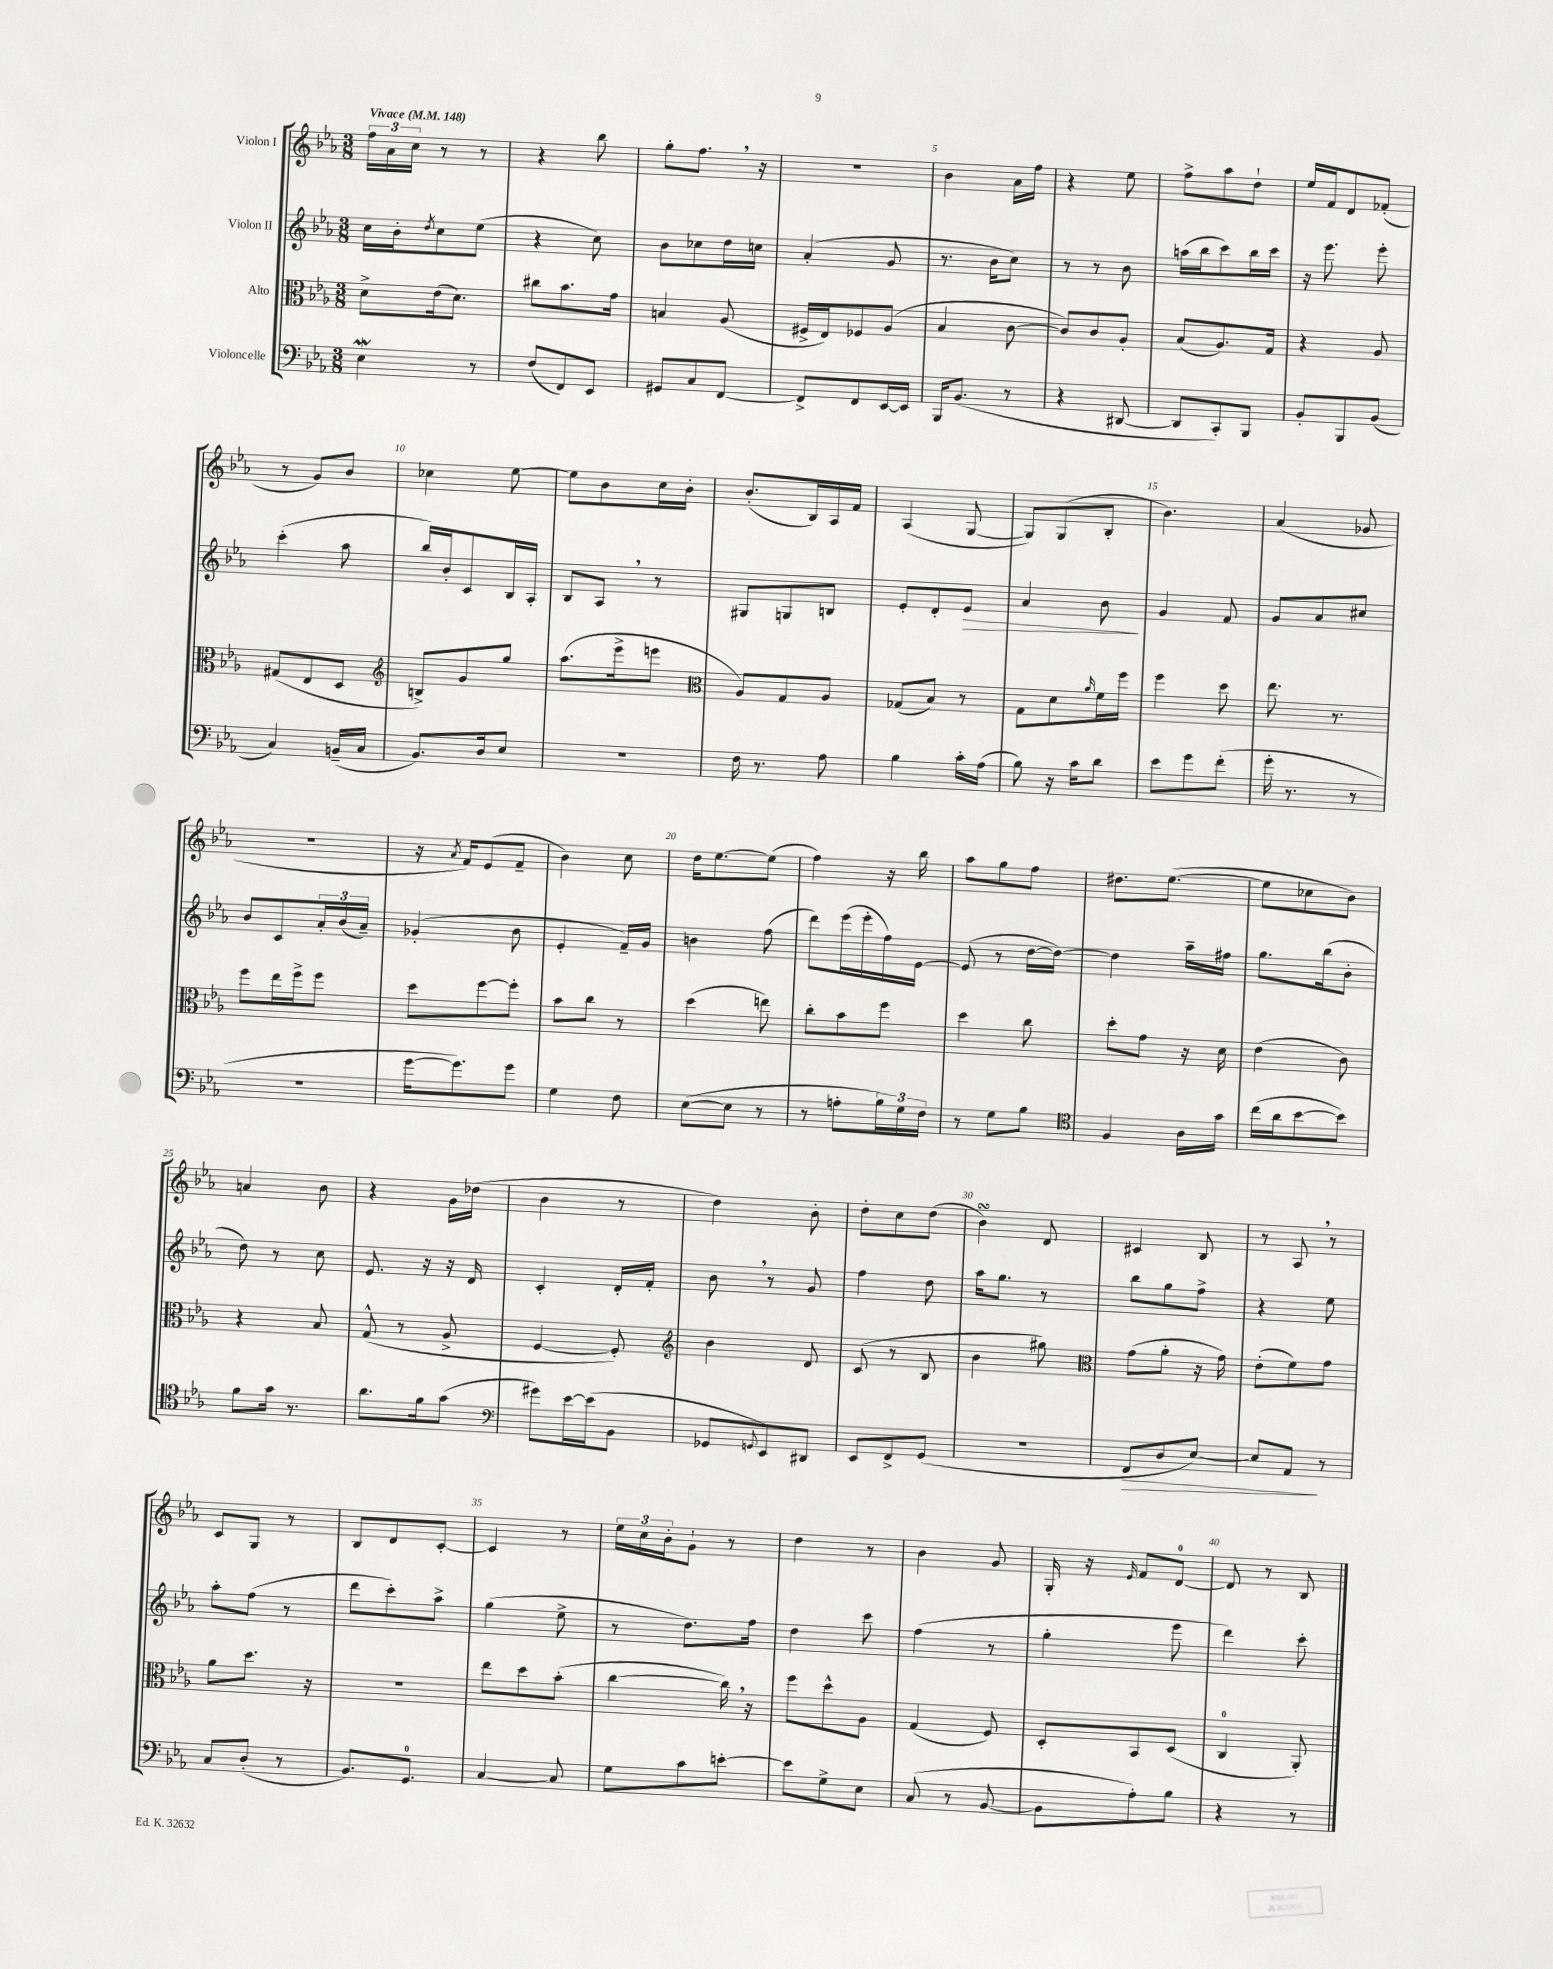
<<
\new StaffGroup <<
\new Staff = "s0" \with { instrumentName = "Violon I" } {
    \clef treble \key ees \major \numericTimeSignature \time 3/8 \tempo "Vivace" 4 = 148
    \tuplet 3/2 { f''16 aes'16 c''16 } r8 r8 |
    r4 bes''8 |
    g''8-. f''8. \breathe r16 |
    R4. |
    bes'4 aes'16 f''16 |
    r4 ees''8 |
    f''8-> aes''8 d''8-! |
    ees''16 f'16 d'8 fes'8-.( |
    r8 g'8) bes'8 |
    ces''4 ees''8~ |
    ees''8 bes'8 c''16 bes'16-. |
    bes'8.-.( bes16) aes16 f'16 |
    aes4( g8~ |
    g8) g8( bes8-. |
    bes'4.) |
    aes'4( ges'8 |
    R4. |
    r16 \acciaccatura { aes'8 } f'16) ees'8( f'8-- |
    bes'4) c''8 |
    d''16 ees''8.~ ees''8( |
    f''4) r16 bes''16 |
    aes''8 g''8 f''8 |
    dis''8. ees''8.~( |
    ees''8 ces''8 bes'8) |
    a'4 bes'8 |
    r4 g'16 des''16( |
    bes'4 r8 |
    d''4) bes'8-. |
    d''8-. c''8 d''8( |
    bes'4\turn) d'8 |
    cis'4 bes8 |
    r8 aes8 \breathe r8 |
    c'8 g8 r8 |
    bes8 d'8 c'8~-. |
    c'4 r8 |
    \tuplet 3/2 { ees''16 c''16 bes'16-. } g'8-! r8 |
    d''4 r8 |
    bes'4 g'8 |
    g16-. r16 \grace { ees'16 } f'8 d'8-0~ |
    d'8 r8 bes8 \bar "|." |
}
\new Staff = "s1" \with { instrumentName = "Violon II" } {
    \clef treble \key ees \major \numericTimeSignature \time 3/8
    c''16 bes'16-. \acciaccatura { d''8 } c''8 ees''8( |
    r4 c''8) |
    bes'8 ces''8 d''16 c''16 |
    aes'4-.( g'8 |
    r8. bes'16 c''8) |
    r8 r8 bes'8 |
    a''16( bes''16 c'''8) bes''16 c'''16 |
    r16 ees'''8. ees'''8-. |
    c'''4-.( aes''8 |
    bes''16) bes'16-. c'8 bes16 aes16-. |
    bes8 aes8 \breathe r8 |
    gis8 g8 b8 |
    ees'8-. d'8-. ees'8\> |
    aes'4 bes'8\! |
    g'4 f'8 |
    g'8 aes'8 cis''8 |
    bes'8 c'8 \tuplet 3/2 { aes'16-. bes'16( aes'16--) } |
    ges'4-.( bes'8 |
    ees'4-. f'16--) g'16 |
    b'4 f''8( |
    d'''8) ees'''16( ees'''16-. f''16) ees'16~ |
    ees'8( r8 d''16~ d''16~) |
    d''4 aes''16-- fis''16 |
    g''8. bes''16( bes'8-. |
    d''8) r8 c''8 |
    ees'8. r16 r16 d'16 |
    c'4-. d'16-. f'16-. |
    bes'8 \breathe r8 g'8 |
    f''4 d''8 |
    aes''16 g''8. r8 |
    bes''8 g''8 f''8-> |
    r4 ees''8 |
    aes''8-. f''8( r8 |
    d'''8 c'''8-.) aes''8-> |
    g''4( ees''8-> |
    r8 d''8.) f''16 |
    d''4 c'''8 |
    f''4( r8 |
    g''4-. ees'''8 |
    d'''4) c'''8-. \bar "|." |
}
\new Staff = "s2" \with { instrumentName = "Alto" } {
    \clef alto \key ees \major \numericTimeSignature \time 3/8
    d'8-> ees'16( d'8.) |
    cis''8 bes'8. g'16 |
    b4 aes8( |
    fis16-> ees16) fes8 aes8( |
    bes4 c'8~ |
    c'8) c'8 aes8-. |
    bes8( aes8.) g16 |
    r4 aes8 |
    gis8( ees8 d8 |
    \clef treble b8->) g'8 g''8 |
    aes''8.( ees'''16-> e'''8 |
    \clef alto aes8) g8 aes8 |
    ges8( bes8) r8 |
    g8 d'8 \grace { aes'16 } f'16 f''16 |
    f''4 d''8 |
    ees''8. r8. |
    f''8 ees''16 f''16-> f''8 |
    d''8 f''8~ f''8-. |
    bes'8 c''8 r8 |
    d''4( e''8) |
    c''8-. bes'8 f''8 |
    d''4 c''8 |
    d''8-. g'8 r16 d'16 |
    ees'4( c'8) |
    r4 bes8 |
    g8-^( r8 aes8-> |
    f4~ f8-.) |
    \clef treble bes'4 d'8 |
    c'8( r8 bes8 |
    bes'4 gis''8) |
    \clef alto g'8( aes'8-. r16 g'16) |
    ees'8-.( f'8) g'8 |
    aes'8 d''8. r16 |
    R4. |
    ees''8 d''8 bes'8-.( |
    c''4~ c''16) \breathe r16 |
    f''8 d''8-^ aes8 |
    g4( f8) |
    d8-. bes,8 d8( |
    c4-0 aes,8-.) \bar "|." |
}
\new Staff = "s3" \with { instrumentName = "Violoncelle" } {
    \clef bass \key ees \major \numericTimeSignature \time 3/8
    ees4\mordent r8 |
    f8( f,8) ees,8 |
    gis,8 c8 f,8~ |
    f,8-> f,8 ees,16~ ees,16 |
    bes,,16 bes,8.( r8 |
    r4 dis,8~ |
    dis,8 c,8-.) bes,,8 |
    bes,8-. bes,,8 bes,8( |
    c4) b,16--( c16 |
    bes,8.) d16 ees8 |
    R4. |
    f16 r8. aes8 |
    bes4 c'16-. aes16( |
    bes8) r16 c'16 d'8 |
    ees'8 g'8 f'8-.( |
    g'16-. r8. r8 |
    r4. |
    g'16~ g'8.) g'8 |
    g4 f8 |
    ees8~( ees8 r8 |
    r8 a8-. \tuplet 3/2 { bes16) g16 f16 } |
    r8 g8 bes8 |
    \clef tenor f4 aes16 g'16 |
    c''16( aes'16 bes'8~ bes'8) |
    f'8 g'16 r8. |
    aes'8. f'16 g'8( |
    \clef bass gis'8) ees'16~ ees'16( bes,8 |
    ges,8 \appoggiatura { g,8 } ees,8) dis,8 |
    ees,8 f,8-> g,8( |
    R4. |
    f,8\> d8 ees8~) |
    ees8 aes,8\! r8 |
    c8 d8-.( r8 |
    bes,8.) g,8.-0 |
    c4~ c8 |
    g8 c'8 e'8~-. |
    e'8 g8-> ees8 |
    c8( r8 bes,8~ |
    bes,8 aes8-.) bes8 |
    r4 r8 \bar "|." |
}
>>
>>
\layout { \context { \Score \override BarNumber.break-visibility = ##(#f #t #t) barNumberVisibility = #(every-nth-bar-number-visible 5) } }
